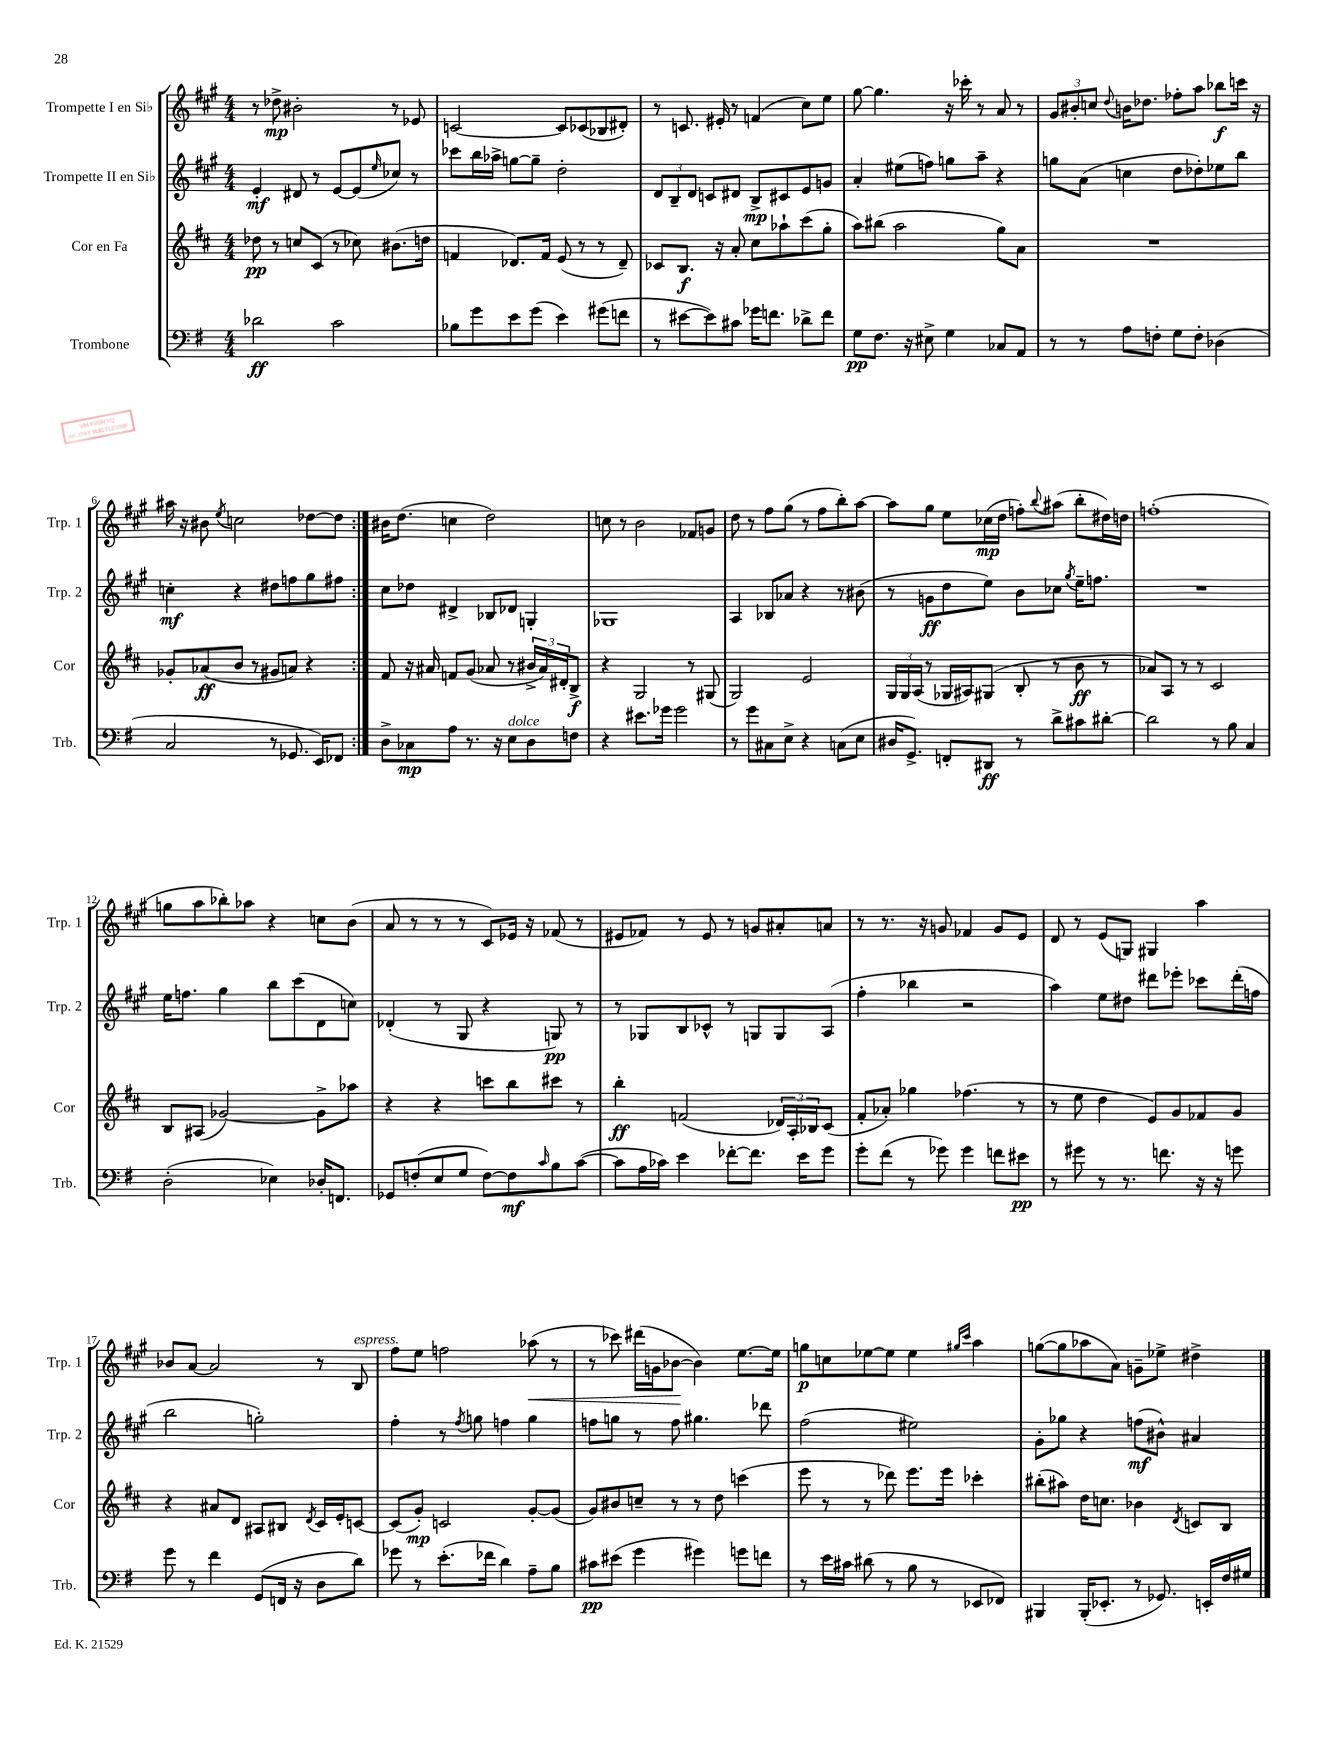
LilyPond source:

<<
\new StaffGroup <<
\new Staff = "s0" \with { instrumentName = "Trompette I en Sib" shortInstrumentName = "Trp. 1" } {
    \clef treble \key a \major \numericTimeSignature \time 4/4
    \repeat volta 2 { r8 des''8->\mp bis'2-. r8 ees'8 |
    c'2~ c'8 ces'8( bes8 dis'8-.) |
    r8 c'8. eis'16-. r8 f'4( cis''8) e''8 |
    gis''8~ gis''4. r16 ces'''16-. r8 a'8 r8 |
    \tuplet 3/2 { gis'8 bis'8-. c''8 } \appoggiatura { d''8 } b'16 des''8. fes''8-. a''8 bes''8\f c'''16 r16 |
    ais''16 r16 bis'8 \acciaccatura { e''8 } c''2 des''8~ des''8 | }
    bis'16 d''8.( c''4 d''2) |
    c''8 r8 b'2 fes'8 g'8 |
    d''8 r8 fis''8 gis''8( r8 fis''8 b''8-.) a''8~ |
    a''8 gis''8 e''8 ces''16\mp( d''16 f''8-.) \appoggiatura { b''8 } ais''8( b''8-. dis''16) d''16 |
    f''1-.( |
    g''8 a''8 bes''8-.) aes''8 r4 c''8 b'8( |
    a'8 r8 r8 r8 cis'8) ees'16 r16 fes'8( r8 |
    eis'8 fes'8) r8 eis'8 r8 g'8 ais'8-. a'8 |
    r8 r8. r16 g'8 fes'4 g'8 e'8 |
    d'8 r8 e'8( g8) gis4 a''4 |
    bes'8 a'8~ a'2 r8 b8^\markup { \italic "espress." } |
    fis''8 e''8 f''2 aes''8\<( r8 |
    r8 ces'''8) dis'''16( g'16 bes'8~\! bes'4) e''8.~ e''16 |
    g''8\p c''8 ees''8~ ees''8 ees''4 \grace { gis''16 cis'''16 } a''4 |
    g''8~( g''8 aes''8 a'8) g'8-- ees''8-> dis''4-> \bar "|." |
}
\new Staff = "s1" \with { instrumentName = "Trompette II en Sib" shortInstrumentName = "Trp. 2" } {
    \clef treble \key a \major \numericTimeSignature \time 4/4
    \repeat volta 2 { e'4-.\mf dis'8 r8 e'8~ e'8( \grace { e''16 } ces''8) r8 |
    ces'''8 b''16 aes''16-> g''8~ g''8-- d''2-. |
    \tuplet 3/2 { d'8 b8-- d'8 } c'8 dis'8 b8->\mp cis'8 e'8 g'8 |
    a'4-. eis''8( f''8) g''8 a''8-- r4 |
    g''8 a'8( c''4 d''8 des''8-.) ees''8 b''8 |
    c''4-.\mf r4 dis''8 f''8 gis''8 fis''8 | }
    cis''8 des''8 dis'4-> bes8 des'8 g4-. |
    ges1 |
    a4 bes8 aes'8 r4 r8 bis'8( |
    r8 g'8\ff d''8 e''8) b'8 ces''8 \acciaccatura { gis''8 } e''16-- f''8. |
    R1 |
    e''16 f''8. gis''4 b''8 cis'''8( d'8 c''8) |
    des'4-.( r8 gis8 r4 g8\pp) r8 |
    r8 ges8 b8 ces'8-^ r8 g8 g8 a8( |
    fis''4-. bes''4 r2 |
    a''4) e''8 dis''8 dis'''8 ees'''8-. ces'''8 dis'''16-.( f''16 |
    b''2 g''2-.) |
    fis''4-. r8 \acciaccatura { fis''8 } g''8 f''4 g''4 |
    f''8 g''8 r8 f''8 gis''4. des'''8 |
    fis''2( eis''2) |
    gis'8-. ges''8 r4 f''8\mf( bis'8-^) ais'4 \bar "|." |
}
\new Staff = "s2" \with { instrumentName = "Cor en Fa" shortInstrumentName = "Cor" } {
    \clef treble \key d \major \numericTimeSignature \time 4/4
    \repeat volta 2 { des''8\pp r8 c''8 cis'8( r8 ces''8) bis'8.( d''16 |
    f'4 des'8.) f'16 e'8( r8 r8 des'8--) |
    ces'8 b8.\f r16 a'8-. cis''8 aes''8-! cis'''8( g''8-. |
    a''8) bis''8( a''2 g''8) a'8 |
    R1 |
    ges'8-. aes'8\ff( b'8 r8 gis'8 a'8) r4 | }
    fis'8 r16 ais'16 f'8 g'8( aes'8 r8 \tuplet 3/2 { bis'16-> aes'16) dis'16-. } b8->\f |
    r4 g2 r8 gis8( |
    g2) e'2 |
    \tuplet 3/2 { g16 g16 a16( } r8 ges16 ais16) gis8( b8-. r8 b'8\ff r8 |
    aes'8) a8 r8 r8 cis'2 |
    b8 ais8( ges'2~) ges'8-> aes''8 |
    r4 r4 c'''8 b''8 cis'''8 r8 |
    b''4-.\ff f'2( \tuplet 3/2 { des'16) a16-. bes16 } cis'8( |
    fis'8-. aes'8-.) ges''4 fes''4.( r8 |
    r8 e''8 d''4 e'8) g'8 fes'8 g'8 |
    r4 ais'8 d'8 ais8 bis8 \acciaccatura { d'8 } cis'16 e'16-. c'8~ |
    c'8( g'8-.\mp) c'2 g'8~-. g'8( |
    g'8) bis'8 c''8-- r8 r8 d''8 c'''4( |
    e'''8 r8 r8 des'''8) e'''8. e'''16 ces'''4-. |
    bis''8-.( ais''8) d''16 c''8. bes'4 \acciaccatura { d'8 } c'8 b8 \bar "|." |
}
\new Staff = "s3" \with { instrumentName = "Trombone" shortInstrumentName = "Trb." } {
    \clef bass \key g \major \numericTimeSignature \time 4/4
    \repeat volta 2 { des'2\ff c'2 |
    bes8 g'8 e'8 g'8( e'4) gis'8( f'8 |
    r8 eis'8~ eis'8) cis'8 ges'16 f'8. des'8-> f'8 |
    g8\pp fis8. r16 eis8-> g4 ces8 a,8 |
    r8 r8 a8 f8-. g8 f8-. des4( |
    c2 r8 ges,8. e,16) fes,8 | }
    d8-> ces8\mp a8 r8. r16 e8^\markup { \italic "dolce" } d8 f8 |
    r4 eis'8. ges'16 ges'2 |
    r8 g'8 cis8 e8-> r4 c8( e8 |
    dis16 g,8.->) f,8-. dis,8\ff r8 d'8-> cis'8 dis'8~-. |
    dis'2 r8 b8 c4 |
    d2-.( ees4) des16-. f,8. |
    ges,8 f8-.( e8 g8 f8~) f8\mf \grace { c'16 } b8 c'8~( |
    c'8 a16 ces'16) e'4 fes'8~-. fes'8. e'16 g'8 |
    g'8-. fis'8( r8 ges'8) ges'4 f'8 eis'8\pp |
    r8 gis'8 r8 r8. f'8. r16 r16 g'8 |
    g'8 r8 fis'4 g,8( f,16 r16 d8 d'8) |
    ges'8 r8 e'8.-.( fes'16 d'4) a8-- b8 |
    cis'8\pp eis'8( g'4 gis'4) g'8 f'8 |
    r8 e'16 cis'16 dis'8( r8 b8 r8 ees,8 fes,8) |
    bis,,4 bis,,16-.( ees,8.-. r8 ges,8.) e,16-. fis16 gis16 \bar "|." |
}
>>
>>
